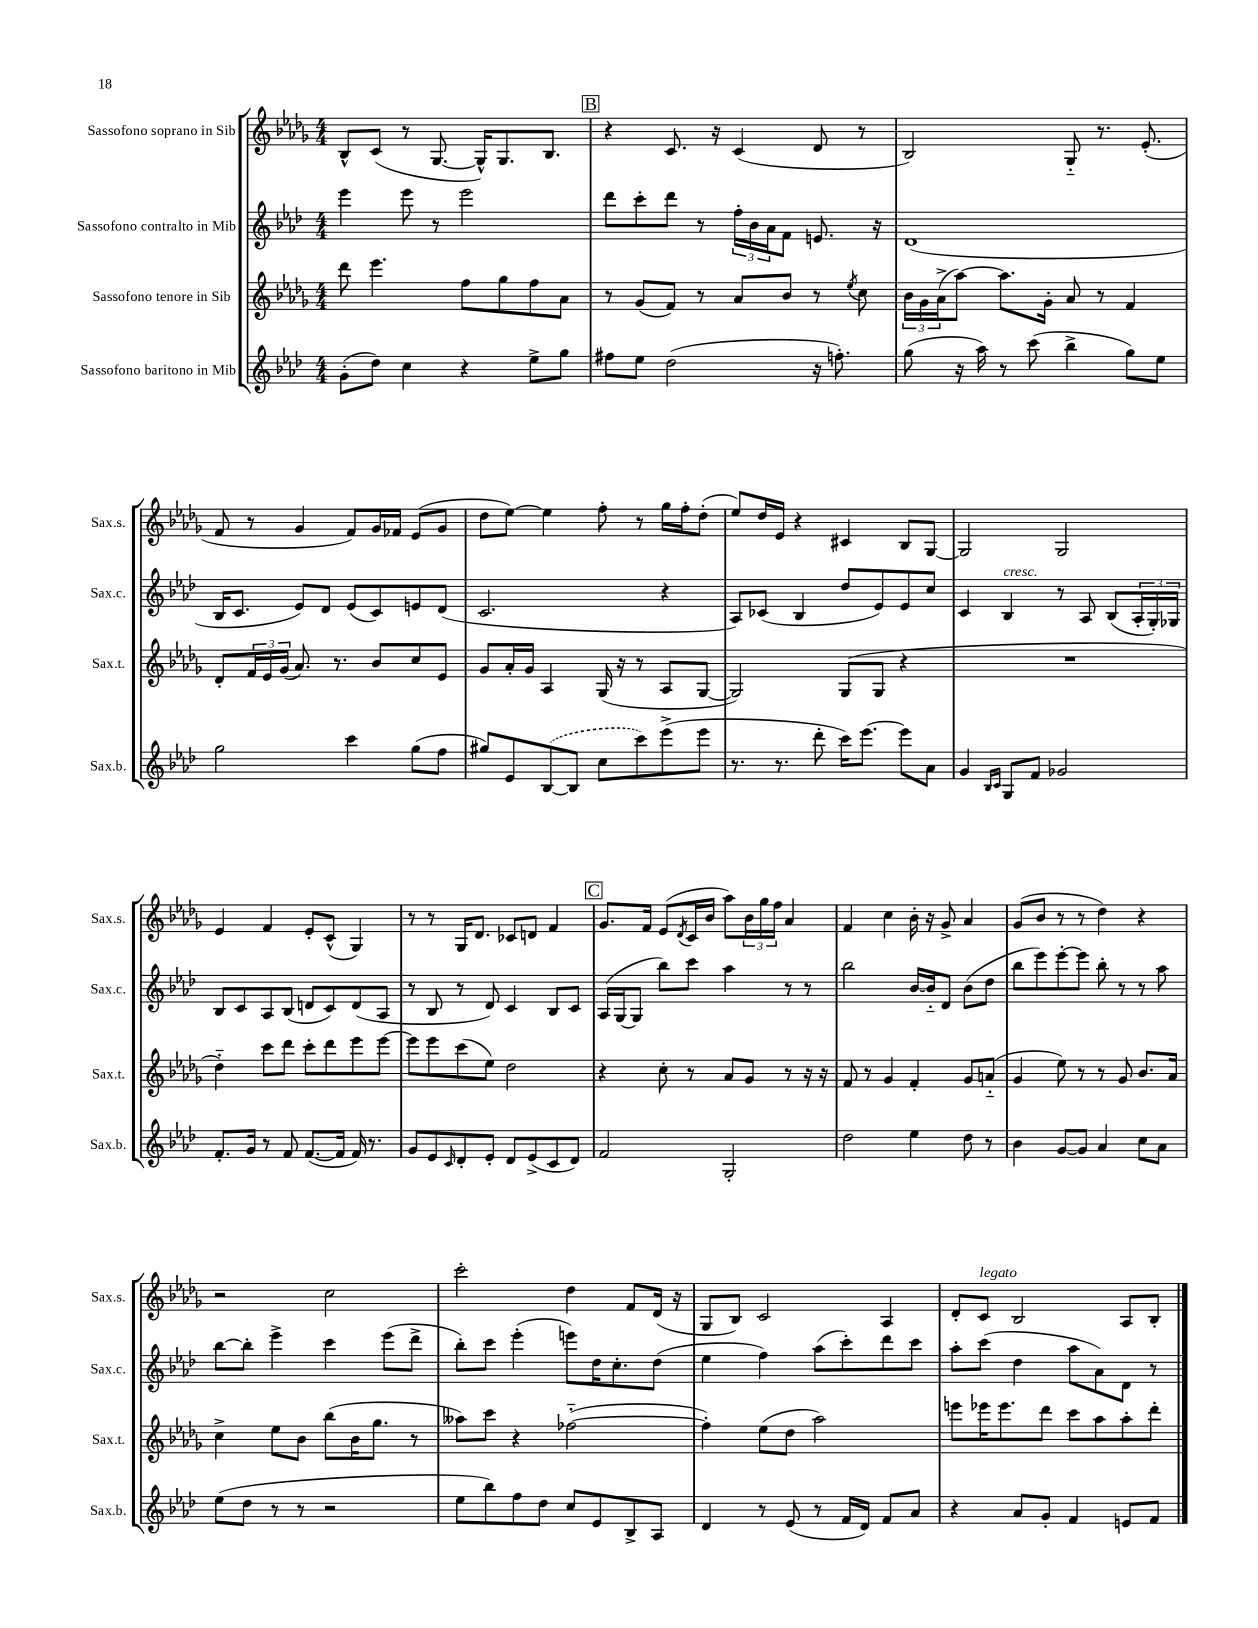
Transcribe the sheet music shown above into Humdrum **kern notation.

**kern	**kern	**kern	**kern
*part4	*part3	*part2	*part1
*staff4	*staff3	*staff2	*staff1
*I"Sassofono baritono in Mib	*I"Sassofono tenore in Sib	*I"Sassofono contralto in Mib	*I"Sassofono soprano in Sib
*I'Sax.b.	*I'Sax.t.	*I'Sax.c.	*I'Sax.s.
*clefG2	*clefG2	*clefG2	*clefG2
*k[b-e-a-d-]	*k[b-e-a-d-g-]	*k[b-e-a-d-]	*k[b-e-a-d-g-]
*M4/4	*M4/4	*M4/4	*M4/4
=59	=59	=59	=59
(8g'\L	8ddd-\	4eee-\	8B-^^/L
8dd-\J)	4.eee-\	.	(8c/J
4cc\	.	8eee-\	8r
.	.	8r	[8.G-/
4r	8ff\L	2eee-\	.
.	.	.	16G-^^/KL])
.	8gg-\	.	8.G-/
8ee-^\L	8ff\	.	.
.	.	.	8.B-/J
8gg\J	8a-\J	.	.
!!LO:REH:place=s1:t=B
=60	=60	=60	=60
8ff#X\L	8r	8ddd-\L	4r
8ee-\J	(8g-/L	8ccc'\	.
(2dd-\	8f/J)	8ddd-\J	8.c/
.	8r	8r	.
.	.	.	16r
.	8a-/L	24ff'\LL	(4c/
.	.	24b-\	.
.	.	24a-\J	.
.	8b-/J	8f\J	.
16r	8r	8.en/	8d-/
8.ffn'\)	.	.	.
.	8qee-/	.	.
.	8cc\	.	8r
.	.	16r	.
=61	=61	=61	=61
(8gg\	24b-\LL	(1d-	2B-/)
.	24g-\	.	.
.	(24a-^\J	.	.
16r	[8aa-\J)	.	.
16aa-\)	.	.	.
8r	8.aa-\L]	.	.
(8ccc\	.	.	.
.	16g-'\Jk	.	.
4bb-^\	8a-/	.	8G-/
.	8r	.	8.r
8gg\L)	4f/	.	.
.	.	.	(8.e-'/
8ee-\J	.	.	.
!!LO:LB:g=z
=62	=62	=62	=62
2gg\	8d-'/L	16B-/KL	8f/
.	.	8.c/J	.
.	24f/L	.	8r
.	24e-/	.	.
.	(24g-/JJ	.	.
.	8.a-/)	8e-/L)	4g-/
.	.	8d-/J	.
.	8.r	.	.
4ccc\	.	(8e-/L	8f/L)
.	8b-/L	8c/)	16g-/L
.	.	.	16f-X/JJ
(8gg\L	8cc/	8en/	(8e-/L
8ff\J	8e-/J	(8d-/J	8g-/J
=63	=63	=63	=63
8gg#X/L)	8g-/L	2.c/	8dd-\L
8e-/	16a-'/L	.	[8ee-\J)
.	16g-/JJ	.	.
([8B-/	4A-/	.	4ee-\]
8B-/J]	.	.	.
8cc\L	(16G-/	.	8ff'\
.	16r	.	.
8ccc\)	8r	.	8r
(8eee-^\	8A-/L	4r	16gg-\LL
.	.	.	16ff'\J
8eee-\J	[8G-/J	.	(8dd-'\J
=64	=64	=64	=64
8.r	2G-/])	8A-/L)	8ee-/L)
.	.	(8c-X/J	16dd-/L
8.r	.	.	16e-/JJ
.	.	4B-/	4r
8ddd-'\	.	.	.
16ccc\KL)	(8G-/L	8dd-/L	4c#X/
[8.eee-\J	.	.	.
.	8G-/J	8e-/)	.
8eee-\L]	4r	8e-/	8B-/L
8a-\J	.	8cc/J	[8G-/J
=65	=65	=65	=65
4g/	1r	4c/	2G-/]
16qqB-/LL	.	.	.
16qqc/JJ	.	.	.
!	!	!LO:TX:a:i:t=cresc.	!
8G/L	.	4B-/	.
8f/J	.	.	.
2g-X/	.	8r	2G-/
.	.	8A-/	.
.	.	(8B-/L	.
.	.	24A-'/L	.
.	.	24G'/)	.
.	.	24G-X/JJ	.
!!LO:LB:g=z
=66	=66	=66	=66
8.f'/L	4dd-\)	8B-/L	4e-/
.	.	8c/	.
16g/Jk	.	.	.
8r	8ccc\L	8A-/	4f/
8f/	8ddd-\J	(8B-/J	.
([8.f/L	8ccc'\L	8dn/L	8e-'/L
.	8ddd-\	8c/)	(8c^^/J
16f/Jk]	.	.	.
16f/)	8eee-\	(8d/	4G-/)
8.r	.	.	.
.	[8eee-\J	8A-/J	.
=67	=67	=67	=67
8g/L	8eee-\L]	8r	8r
8e-/	8eee-\	8B-/	8r
16qqc/	.	.	.
8d-'/	(8ccc\	8r	16G-/KL
.	.	.	8.d-/J
8e-'/J	8ee-\J)	8d-/)	.
8d-/L	2dd-\	4c/	8c-X/L
(8e-^/	.	.	8dn/J
8c/	.	8B-/L	4f/
8d-/J)	.	8c/J	.
!!LO:REH:place=s1:t=C
=68	=68	=68	=68
2f/	4r	(16A-/LL	8.g-/L
.	.	[16G/J	.
.	.	8G/J]	.
.	.	.	16f/Jk
.	8cc'\	8bb-\L)	(8e-/L
.	.	.	8qd-/
.	8r	8ccc\J	16c/L
.	.	.	16b-/JJ
2G'/	8a-/L	4aa-\	8aa-\L)
.	8g-/J	.	24b-\L
.	.	.	24gg-\
.	.	.	24ff\JJ
.	8r	8r	4a-/
.	16r	8r	.
.	16r	.	.
=69	=69	=69	=69
2dd-\	8f/	2bb-\	4f/
.	8r	.	.
.	4g-/	.	4cc\
4ee-\	4f'/	[16b-/LL	16b-'\
.	.	16b-/J]	16r
.	.	8d-/J	8g-^/
8dd-\	8g-/L	(8b-\L	4a-/
8r	(8an/J	8dd-\J	.
=70	=70	=70	=70
4b-\	4g-/	8bb-\L	(8g-/L
.	.	8eee-\)	8b-/J
[8g/L	8ee-\)	[8eee-'\	8r
8g/J]	8r	8eee-\J]	8r
4a-/	8r	8bb-'\	4dd-\)
.	8g-/	8r	.
8cc\L	8.b-/L	8r	4r
8a-\J	.	8aa-\	.
.	16a-/Jk	.	.
!!LO:LB:g=z
=71	=71	=71	=71
(8ee-\L	4cc^\	[8bb-\L	2r
8dd-\J	.	8bb-'\J]	.
8r	8ee-\L	4eee-^\	.
8r	8b-\J	.	.
2r	(8bb-\L	4ccc\	2cc\
.	16b-\K	.	.
.	8.gg-\J	.	.
.	.	(8eee-\L	.
.	8r	8ddd-^\J	.
=72	=72	=72	=72
8ee-\L	8aa--X\L)	8bb-'\L)	2ccc'\
8bb-\)	8ccc\J	8ccc\J	.
8ff\	4r	(4eee-'\	.
8dd-\J	.	.	.
8cc/L	([2ff-X\	8eeen\L)	4dd-\
8e-/	.	16dd-\K	.
.	.	8.cc'\	.
8B-^/	.	.	8f/L
8A-/J	.	(8dd-\J	(16d-/Jk
.	.	.	16r
=73	=73	=73	=73
4d-/	4ff-'\])	4ee-\	8G-/L
.	.	.	8B-/J)
8r	(8ee-\L	4ff\)	2c/
(8e-/	8dd-\J	.	.
8r	2aa-\)	(8aa-\L	.
16f/LL	.	8ccc'\)	.
16d-/JJ)	.	.	.
8f/L	.	8ddd-\	4A-/
8a-/J	.	8ccc\J	.
=74	=74	=74	=74
4r	8eeen\L	8aa-'\L	8d-'/L
!	!	!	!LO:TX:a:i:t=legato
.	16eee-X\K	(8ccc\J	8c/J
.	8.eee-\	.	.
8a-/L	.	4dd-\	2B-/
8g'/J	8ddd-\J	.	.
4f/	8ccc\L	8aa-\L	.
.	8aa-\	8a-\)	.
8en/L	8aa-'\	8d-\J	8A-/L
8f/J	8ddd-'\J	8r	8B-'/J
==	==	==	==
*-	*-	*-	*-
